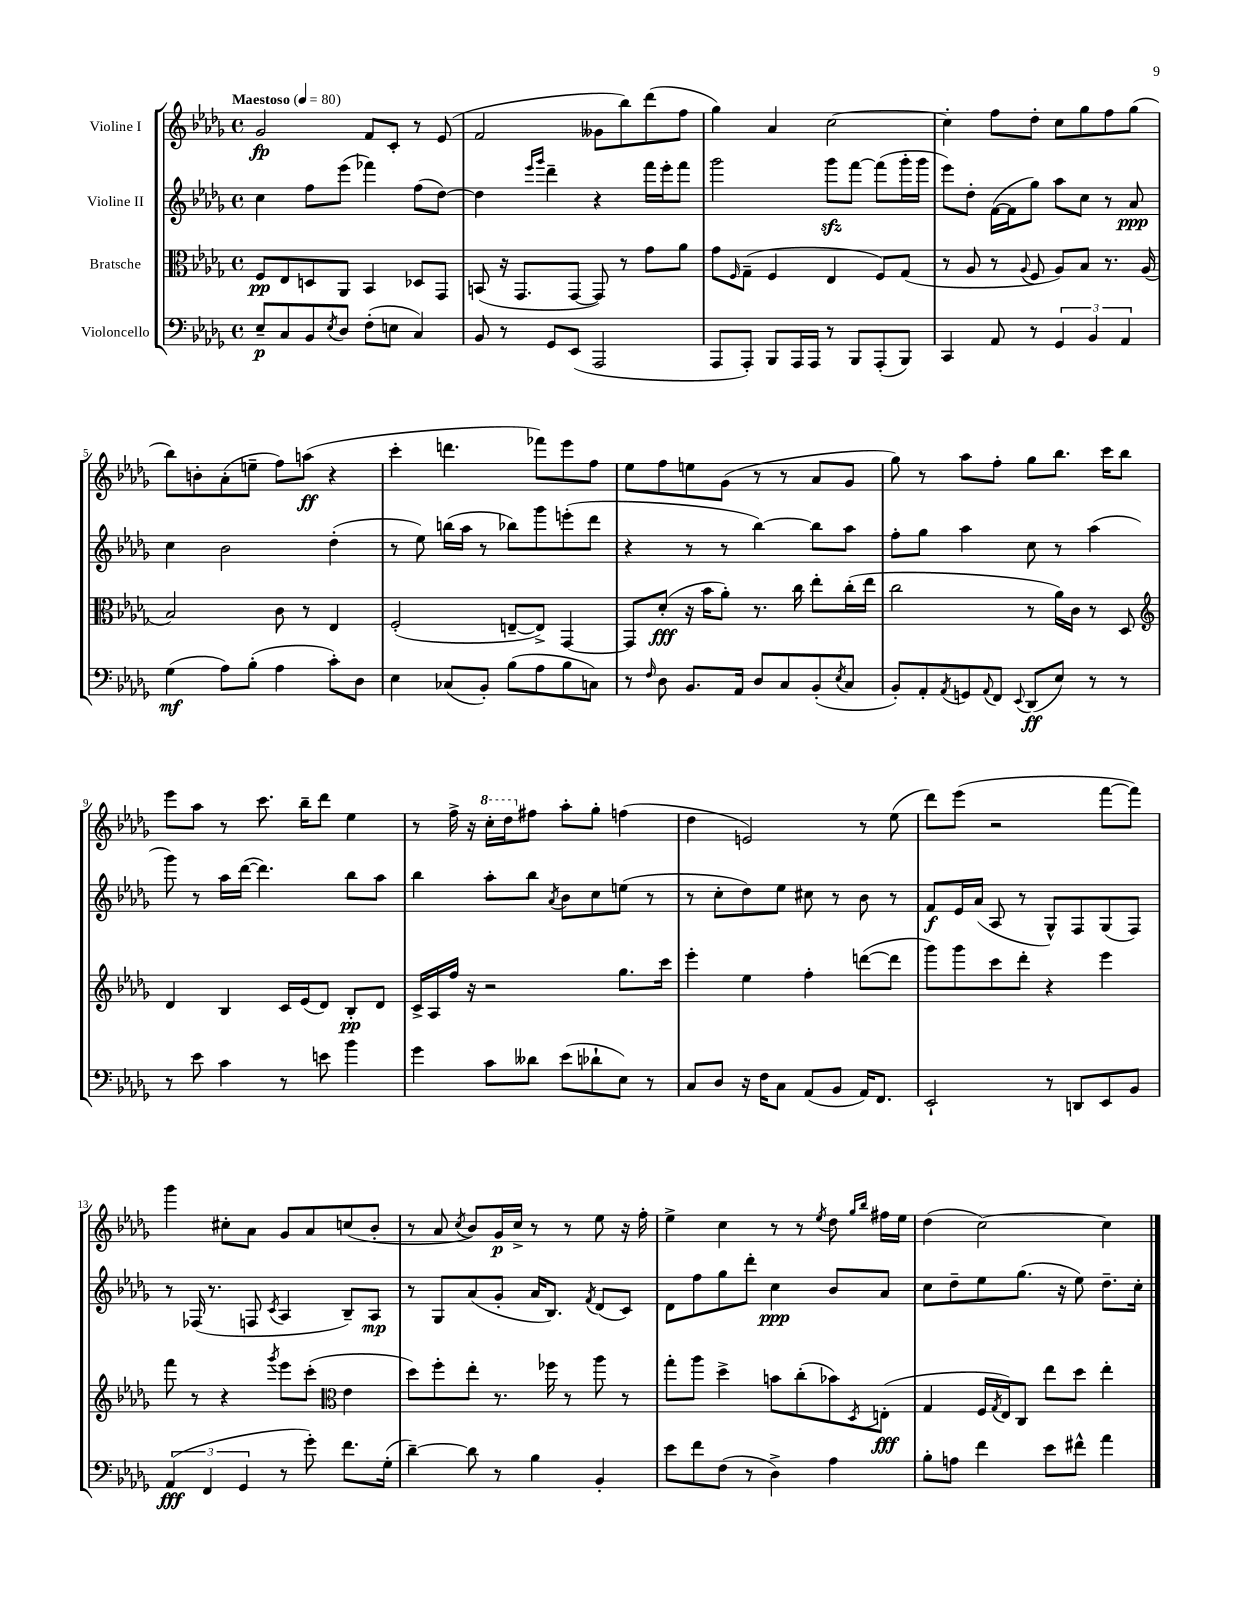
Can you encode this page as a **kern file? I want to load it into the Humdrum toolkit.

**kern	**kern	**kern	**kern
*staff4	*staff3	*staff2	*staff1
*clefF4	*clefC3	*clefG2	*clefG2
*k[b-e-a-d-g-]	*k[b-e-a-d-g-]	*k[b-e-a-d-g-]	*k[b-e-a-d-g-]
*M4/4	*M4/4	*M4/4	*M4/4
*met(c)	*met(c)	*met(c)	*met(c)
*MM80	*MM80	*MM80	*MM80
8E-~/L	8F/L	4cc\	2g-/
8C/	8E-/	.	.
8BB-/	8D/	8ff\L	.
8qE-/	.	.	.
8D-/J	8AA-/J	(8eee-\J	.
(8F'\L	4BB-/	4fff-\)	8f/L
8E\J	.	.	8c'/J
4C/)	8D-/L	(8ff\L	8r
.	8GG-/J	[8dd-\J)	(8e-/
=	=	=	=
8BB-/	(8BB/	4dd-\]	2f/
8r	16r	.	.
.	8.GG-/L	.	.
.	.	16qqeee-/LL	.
.	.	16qqggg-/JJ	.
8GG-/L	.	4ddd-~\	.
(8EE-/J	[8GG-/J	.	.
2AAA-/	8GG-/])	4r	8g--\L
.	8r	.	8bb-\)
.	8g-\L	16fff\LL	(8ddd-\
.	.	16eee-'\J	.
.	8a-\J	8fff\J	8ff\J
=	=	=	=
8AAA-/L	8g-\L	2ggg-\	4gg-\)
.	16qqF/	.	.
8AAA-'/J)	(8G-~\J	.	.
8BBB-/L	4F/	.	4a-/
16AAA-/L	.	.	.
16AAA-/JJ	.	.	.
8r	4E-/	8ggg-\L	[2cc\
8BBB-/L	.	[8fff\J	.
(8AAA-'/	8F/L)	(8fff\]L	.
8BBB-/J)	(8G-/J	16ggg-'\L	.
.	.	16ggg-\JJ	.
=	=	=	=
4CC/	8r	8eee-\L)	4cc'\]
.	8A-/	8dd-'\J	.
8AA-/	8r	([16f\LL	8ff\L
.	.	16f\]J	.
.	8qqA-/	.	.
8r	8F/	8gg-\J)	8dd-'\J
6GG-/	8A-/L)	8aa-\L	8cc\L
.	8B-/J	8cc\J	8gg-\
6BB-/	.	.	.
.	8.r	8r	8ff\
6AA-/	.	.	.
.	.	8a-/	(8gg-\J
.	(16A-/	.	.
=	=	=	=
(4G-\	2B-/)	4cc\	8bb-\L)
.	.	.	8b'\
8A-\L)	.	2b-\	(8a-'\
(8B-'\J	.	.	8ee~\J
4A-\	8c\	.	8ff\L)
.	8r	.	(8aa\J
8c'\L)	4E-/	(4dd-'\	4r
8D-\J	.	.	.
=	=	=	=
4E-\	(2F'/	8r	4ccc'\
.	.	8ee-\)	.
(8C-/L	.	(16bb\LL	4.ddd\
.	.	16aa-\JJ	.
8BB-'/J)	.	8r	.
(8B-\L	[8E~/L	8bb-\L)	.
8A-\	8E^/]J)	8ggg-\	8fff-\L)
8B-\	[4GG-/	(8eee'\	8eee-\
8C\J)	.	8ddd-\J	8ff\J
=	=	=	=
8r	8GG-/]L	4r	8ee-\L
16qqF/	.	.	.
8D-\	(8d-'/J	.	8ff\
8.BB-/L	16r	8r	8ee\
.	16b-\LK	.	.
.	8a-'\J)	8r	(8g-\J
16AA-/Jk	.	.	.
8D-/L	8.r	[4bb-\)	8r
8C/	.	.	8r
.	16cc\	.	.
(8BB-'/	8ee-'\L	8bb-\]L	8a-/L
8qE-/	.	.	.
8C/J	(16cc'\L	8aa-\J	8g-/J
.	16ee-\JJ	.	.
=	=	=	=
8BB-'/L)	2cc\	8ff'\L	8gg-\)
8AA-'/	.	8gg-\J	8r
8qAA-/	.	.	.
8GG/	.	4aa-\	8aa-\L
8qqAA-/	.	.	.
8FF/J	.	.	8ff'\J
8qqEE-/	.	.	.
(8DD-/L	8r	8cc\	8gg-\L
8E-/J)	16a-\LL)	8r	8.bb-\J
.	16c\JJ	.	.
8r	8r	(4aa-\	.
.	.	.	16ccc\LK
8r	8D-/	.	8bb-\J
=	=	=	=
*	*clefG2	*	*
8r	4d-/	8ggg-\)	8eee-\L
8e-\	.	8r	8aa-\J
4c\	4B-/	16aa-\LL	8r
.	.	([16ddd-\JJ	.
.	.	4.ddd-\])	8.ccc\
8r	16c/LL	.	.
.	(16e-/J	.	16bb-~\LK
8e\	8d-/J)	.	8ddd-\J
4b-\	8B-'/L	8bb-\L	4ee-\
.	8d-/J	8aa-\J	.
=	=	=	=
4g-\	16c^/LL	4bb-\	8r
.	16A-/	.	.
.	16ff/JJ	.	16ff^\
.	16r	.	16r
8c\L	2r	8aa-'\L	16ccc'\LL
.	.	.	16ddd-\J
8d--\J	.	8bb-\J	8ff#\J
.	.	8qa-/	.
(8e-\L	.	8b-\L	8aa-'\L
8d-`\	.	8cc\	8gg-'\J
8E-\J)	8.gg-\L	(8ee\J	(4ff\
8r	.	8r	.
.	16ccc\Jk	.	.
=	=	=	=
8C/L	4eee-'\	8r	4dd-\
8D-/J	.	8cc'\L	.
16r	4ee-\	8dd-\)	2e/)
16F\LK	.	.	.
8C\J	.	8ee-\J	.
(8AA-/L	4ff'\	8cc#\	.
8BB-/J	.	8r	.
16AA-/LK)	([8ddd\L	8b-\	8r
8.FF/J	.	.	.
.	8ddd\]J	8r	(8ee-\
=	=	=	=
2EE-`/	8ggg-\L)	8f/L	8ddd-\L)
.	8ggg-\	16e-/L	(8eee-\J
.	.	(16a-/JJ	.
.	8ccc\	8A-/	2r
.	8ddd-'\J	8r	.
8r	4r	8G-^^/L)	.
8DD/L	.	8F/	.
8EE-/	4eee-\	(8G-/	[8fff\L
8BB-/J	.	8F/J)	8fff\]J)
=	=	=	=
(6AA-/	8fff\	8r	4ggg-\
.	8r	(16F-/	.
6FF/	.	.	.
.	.	8.r	.
.	4r	.	8cc#'\L
6GG-/	.	.	.
.	.	8F/	8a-\J
.	8qggg-/	8qc/	.
8r	8eee-\L	4A-/	8g-/L
8g-'\)	(8ccc'\J	.	8a-/
*	*clefC3	*	*
8.f\L	4e-\	8B-~/L)	(8cc/
.	.	8A-/J	8b-'/J
(16G-'\Jk	.	.	.
=	=	=	=
[4d-~\)	8dd-\L)	8r	8r
.	8ff'\	8G-/L	8a-/
.	.	.	8qcc/
8d-\]	8ee-'\J	(8a-/	8b-/L)
8r	8.r	8g-'/J	16g-/L
.	.	.	16cc^/JJ
4B-\	.	16a-/LK	8r
.	16ff-\	8.B-/J)	.
.	8r	.	8r
.	.	8qf/	.
4BB-'/	8aa-\	(8d-/L	8ee-\
.	8r	8c/J)	16r
.	.	.	16ff'\
=	=	=	=
8e-\L	8gg-'\L	8d-\L	4ee-^\
8f\	8aa-\J	8ff\	.
(8F\J	4dd-^\	8gg-\	4cc\
8r	.	8ddd-'\J	.
4D-^\)	8b\L	4cc\	8r
.	(8cc'\	.	8r
.	.	.	8qee-/
4A-\	8b-\)	8b-/L	8dd-\
.	.	.	16qqgg-/LL
.	8qD-/	.	16qqbb-/JJ
.	(8E'\J	8a-/J	16ff#\LL
.	.	.	16ee-\JJ
=	=	=	=
8B-'\L	4G-/	8cc\L	(4dd-\
8A\J	.	8dd-~\	.
4f\	16F/LL	8ee-\	[2cc\)
.	8qG-/	.	.
.	16E-/J)	.	.
.	8C/J	(8.gg-\J	.
8e-\L	8ee-\L	.	.
.	.	16r	.
8f#^^\J	8dd-\J	8ee-\)	.
4a-\	4ee-'\	8.dd-~\L	4cc\]
.	.	16cc'\Jk	.
==	==	==	==
*-	*-	*-	*-
